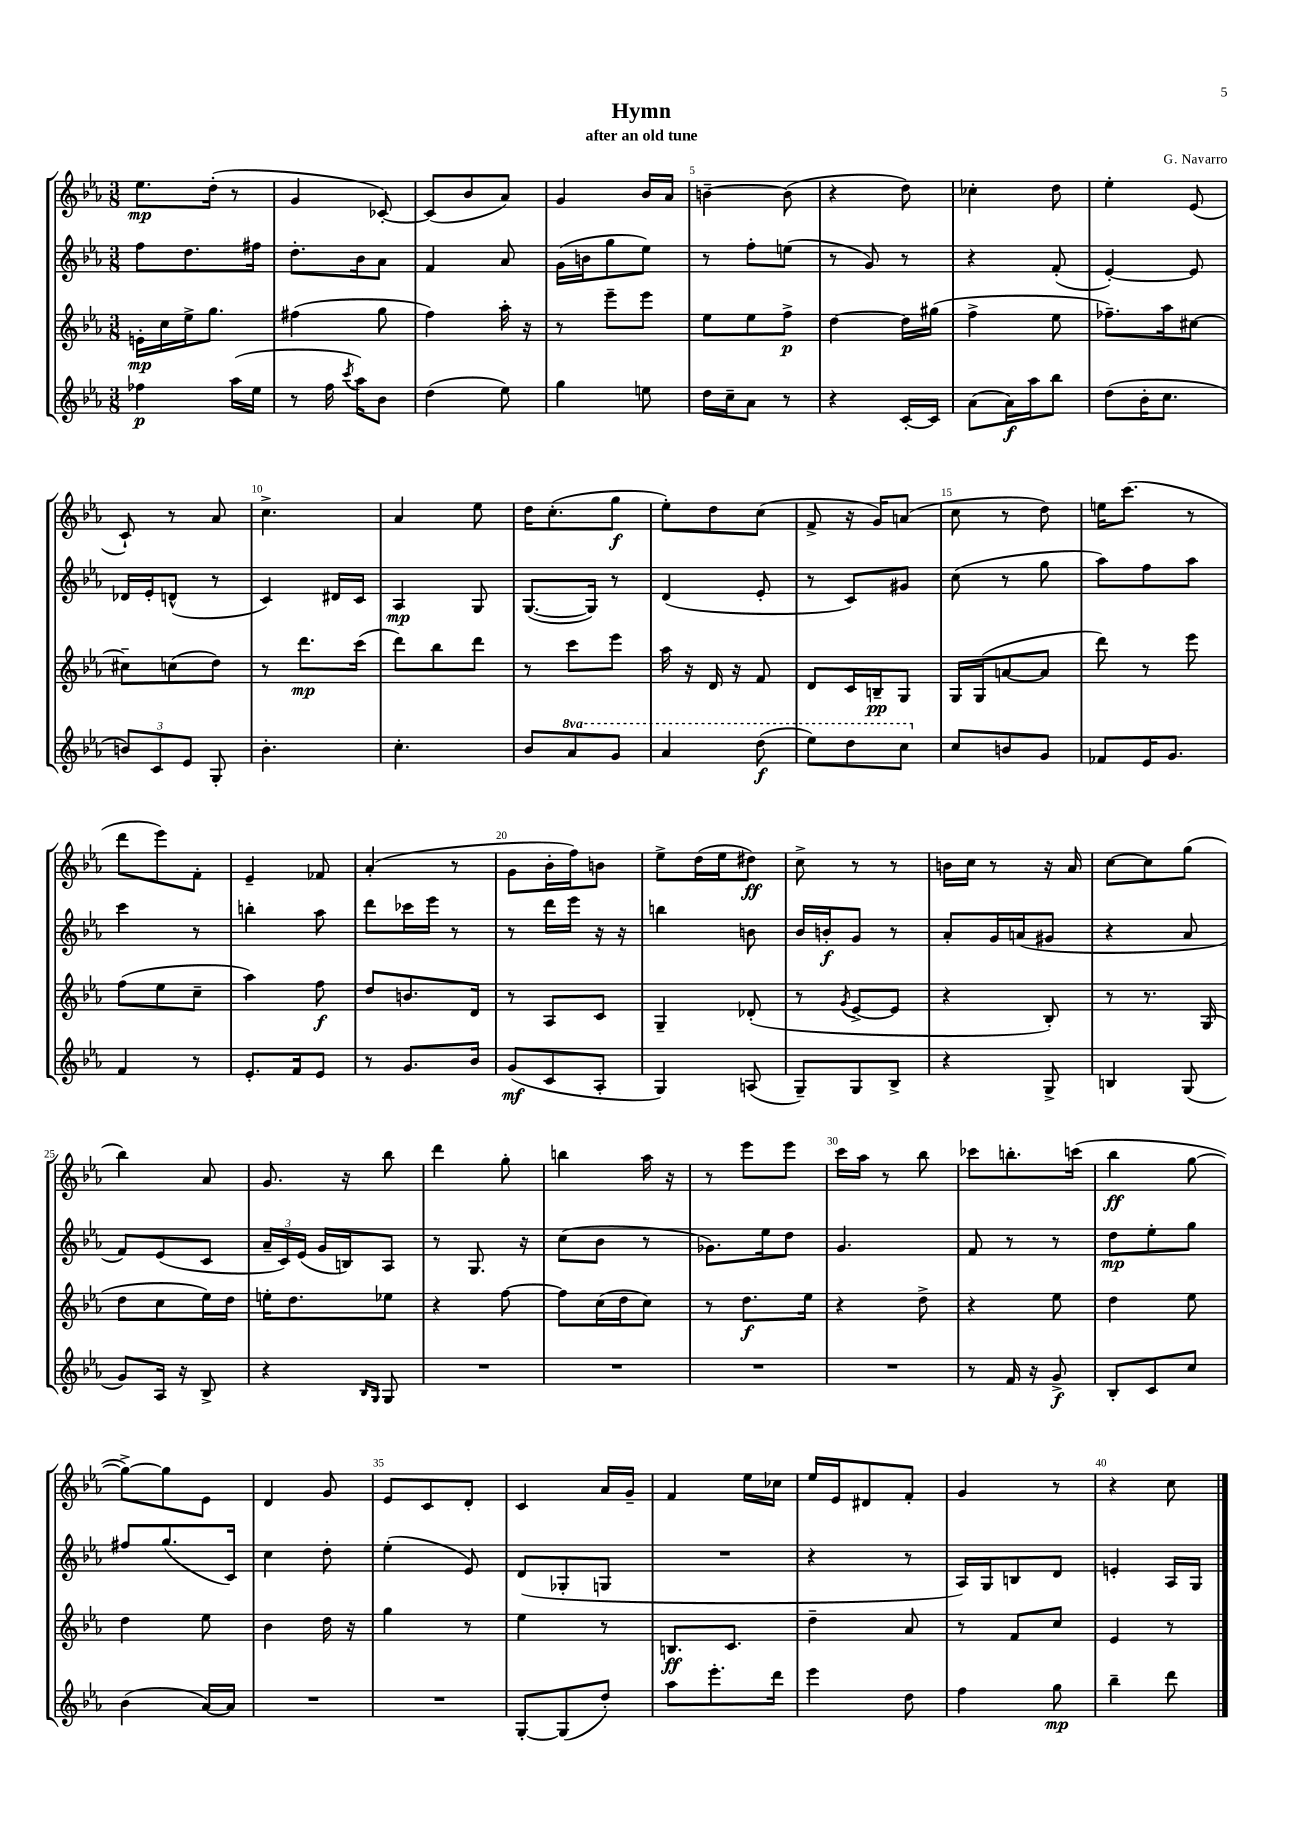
\header { title = "Hymn" composer = "G. Navarro" subtitle = "after an old tune" }
<<
\new StaffGroup <<
\new Staff = "s0" {
    \clef treble \key ees \major \numericTimeSignature \time 3/8
    \autoBeamOff ees''8.[\mp d''16]-.( r8 |
    g'4 ces'8~-.) |
    ces'8[( bes'8 aes'8]) |
    g'4 bes'16[ aes'16] |
    b'4~-- b'8( |
    r4 d''8) |
    ces''4-. d''8 |
    ees''4-. ees'8( |
    c'8-!) r8 aes'8 |
    c''4.-> |
    aes'4 ees''8 |
    d''16[ c''8.-.( g''8]\f |
    ees''8[-.) d''8 c''8]( |
    f'8-> r16 g'16[) a'8]( |
    c''8 r8 d''8) |
    e''16[ c'''8.]( r8 |
    d'''8[ ees'''8) f'8]-. |
    ees'4-- fes'8 |
    aes'4-.( r8 |
    g'8[ bes'16-. f''16) b'8] |
    ees''8[-> d''16( ees''16 dis''8]\ff) |
    c''8-> r8 r8 |
    b'16[ c''16] r8 r16 aes'16 |
    c''8[~ c''8 g''8]( |
    bes''4) aes'8 |
    g'8. r16 bes''8 |
    d'''4 g''8-. |
    b''4 aes''16 r16 |
    r8 ees'''8[ ees'''8] |
    c'''16[ aes''16] r8 bes''8 |
    ces'''8[ b''8.-. c'''16]( |
    bes''4\ff g''8~ |
    g''8[~->) g''8 ees'8] |
    d'4 g'8 |
    ees'8[ c'8 d'8]-. |
    c'4 aes'16[ g'16]-- |
    f'4 ees''16[ ces''16] |
    ees''16[ ees'16 dis'8 f'8]-. |
    g'4 r8 |
    r4 c''8 \bar "|." |
}
\new Staff = "s1" {
    \clef treble \key ees \major \numericTimeSignature \time 3/8
    \autoBeamOff f''8[ d''8. fis''16] |
    d''8.[-. bes'16 aes'8] |
    f'4 aes'8 |
    g'16[( b'16 g''8 ees''8]) |
    r8 f''8[-. e''8]( |
    r8 g'8) r8 |
    r4 f'8-.( |
    ees'4~-.) ees'8 |
    des'16[ ees'16-. d'8]-^( r8 |
    c'4) dis'16[ c'16] |
    aes4\mp g8 |
    g8.[~( g16]) r8 |
    d'4( ees'8-. |
    r8 c'8[) gis'8] |
    c''8( r8 g''8 |
    aes''8[) f''8 aes''8] |
    c'''4 r8 |
    b''4-. aes''8 |
    d'''8[ ces'''16 ees'''16] r8 |
    r8 d'''16[ ees'''16] r16 r16 |
    b''4 b'8 |
    bes'16[ b'16-.\f g'8] r8 |
    aes'8[-. g'16 a'16( gis'8] |
    r4 aes'8 |
    f'8[) ees'8( c'8] |
    \tuplet 3/2 { aes'16[-- c'16) ees'16]( } g'16[ b16) aes8] |
    r8 g8. r16 |
    c''8[( bes'8] r8 |
    ges'8.[) ees''16 d''8] |
    g'4. |
    f'8 r8 r8 |
    d''8[\mp ees''8-. g''8] |
    fis''8[ g''8.( c'16]) |
    c''4 d''8-. |
    ees''4-.( ees'8) |
    d'8[( ges8-. g8] |
    R4. |
    r4 r8 |
    aes16[) g16 b8 d'8] |
    e'4-. aes16[ g16] \bar "|." |
}
\new Staff = "s2" {
    \clef treble \key ees \major \numericTimeSignature \time 3/8
    \autoBeamOff e'16[-.\mp c''16 ees''16-> g''8.] |
    fis''4( g''8 |
    f''4) aes''16-. r16 |
    r8 ees'''8[-- ees'''8] |
    ees''8[ ees''8 f''8]->\p |
    d''4~ d''16[ gis''16]( |
    f''4-> ees''8 |
    fes''8.[--) aes''16 cis''8]~ |
    cis''8[-- c''8( d''8]) |
    r8 d'''8.[\mp c'''16]( |
    d'''8[) bes''8 d'''8] |
    r8 c'''8[ ees'''8] |
    aes''16 r16 d'16 r16 f'8 |
    d'8[ c'16 b16--\pp g8] |
    g16[ g16( a'8~ a'8] |
    d'''8) r8 ees'''8 |
    f''8[( ees''8 c''8]-- |
    aes''4) f''8\f |
    d''8[ b'8. d'16] |
    r8 aes8[ c'8] |
    g4-- des'8-.( |
    r8 \acciaccatura { g'8 } ees'8[~-> ees'8] |
    r4 bes8-.) |
    r8 r8. g16( |
    d''8[ c''8 ees''16) d''16] |
    e''16[-. d''8. ees''8] |
    r4 f''8~ |
    f''8[ c''16( d''16 c''8]) |
    r8 d''8.[\f ees''16] |
    r4 d''8-> |
    r4 ees''8 |
    d''4 ees''8 |
    d''4 ees''8 |
    bes'4 d''16 r16 |
    g''4 r8 |
    ees''4 r8 |
    b8.[\ff c'8.] |
    d''4-- aes'8 |
    r8 f'8[ c''8] |
    ees'4 r8 \bar "|." |
}
\new Staff = "s3" {
    \clef treble \key ees \major \numericTimeSignature \time 3/8 \set Staff.ottavationMarkups = #ottavation-simple-ordinals
    \autoBeamOff fes''4\p aes''16[( ees''16] |
    r8 f''16 \acciaccatura { c'''8 } aes''16[) bes'8] |
    d''4( ees''8) |
    g''4 e''8 |
    d''16[ c''16-- aes'8] r8 |
    r4 c'16[~-. c'16] |
    aes'8[( aes'16\f) aes''16 bes''8] |
    d''8[( bes'16-. c''8.] |
    \tuplet 3/2 { b'8[) c'8 ees'8] } g8-. |
    bes'4.-. |
    c''4.-. |
    bes'8[ \ottava #1 aes''8 g''8] |
    aes''4 d'''8\f( |
    ees'''8[) d'''8 c'''8] \ottava #0 |
    c''8[ b'8 g'8] |
    fes'8[ ees'16 g'8.] |
    f'4 r8 |
    ees'8.[-. f'16 ees'8] |
    r8 g'8.[ bes'16] |
    g'8[\mf( c'8 aes8]-. |
    g4) a8( |
    g8[--) g8 bes8]-> |
    r4 g8-> |
    b4 g8( |
    g'8[) aes16] r16 bes8-> |
    r4 \grace { bes16[ g16] } g8 |
    R4. |
    R4. |
    R4. |
    R4. |
    r8 f'16 r16 g'8->\f |
    bes8[-. c'8 c''8] |
    bes'4( aes'16[~) aes'16] |
    R4. |
    R4. |
    g8[~-. g8( d''8]-.) |
    aes''8[ ees'''8.-. d'''16] |
    ees'''4 d''8 |
    f''4 g''8\mp |
    bes''4-- d'''8 \bar "|." |
}
>>
>>
\layout { \context { \Score \override BarNumber.break-visibility = ##(#f #t #t) barNumberVisibility = #(every-nth-bar-number-visible 5) } }
